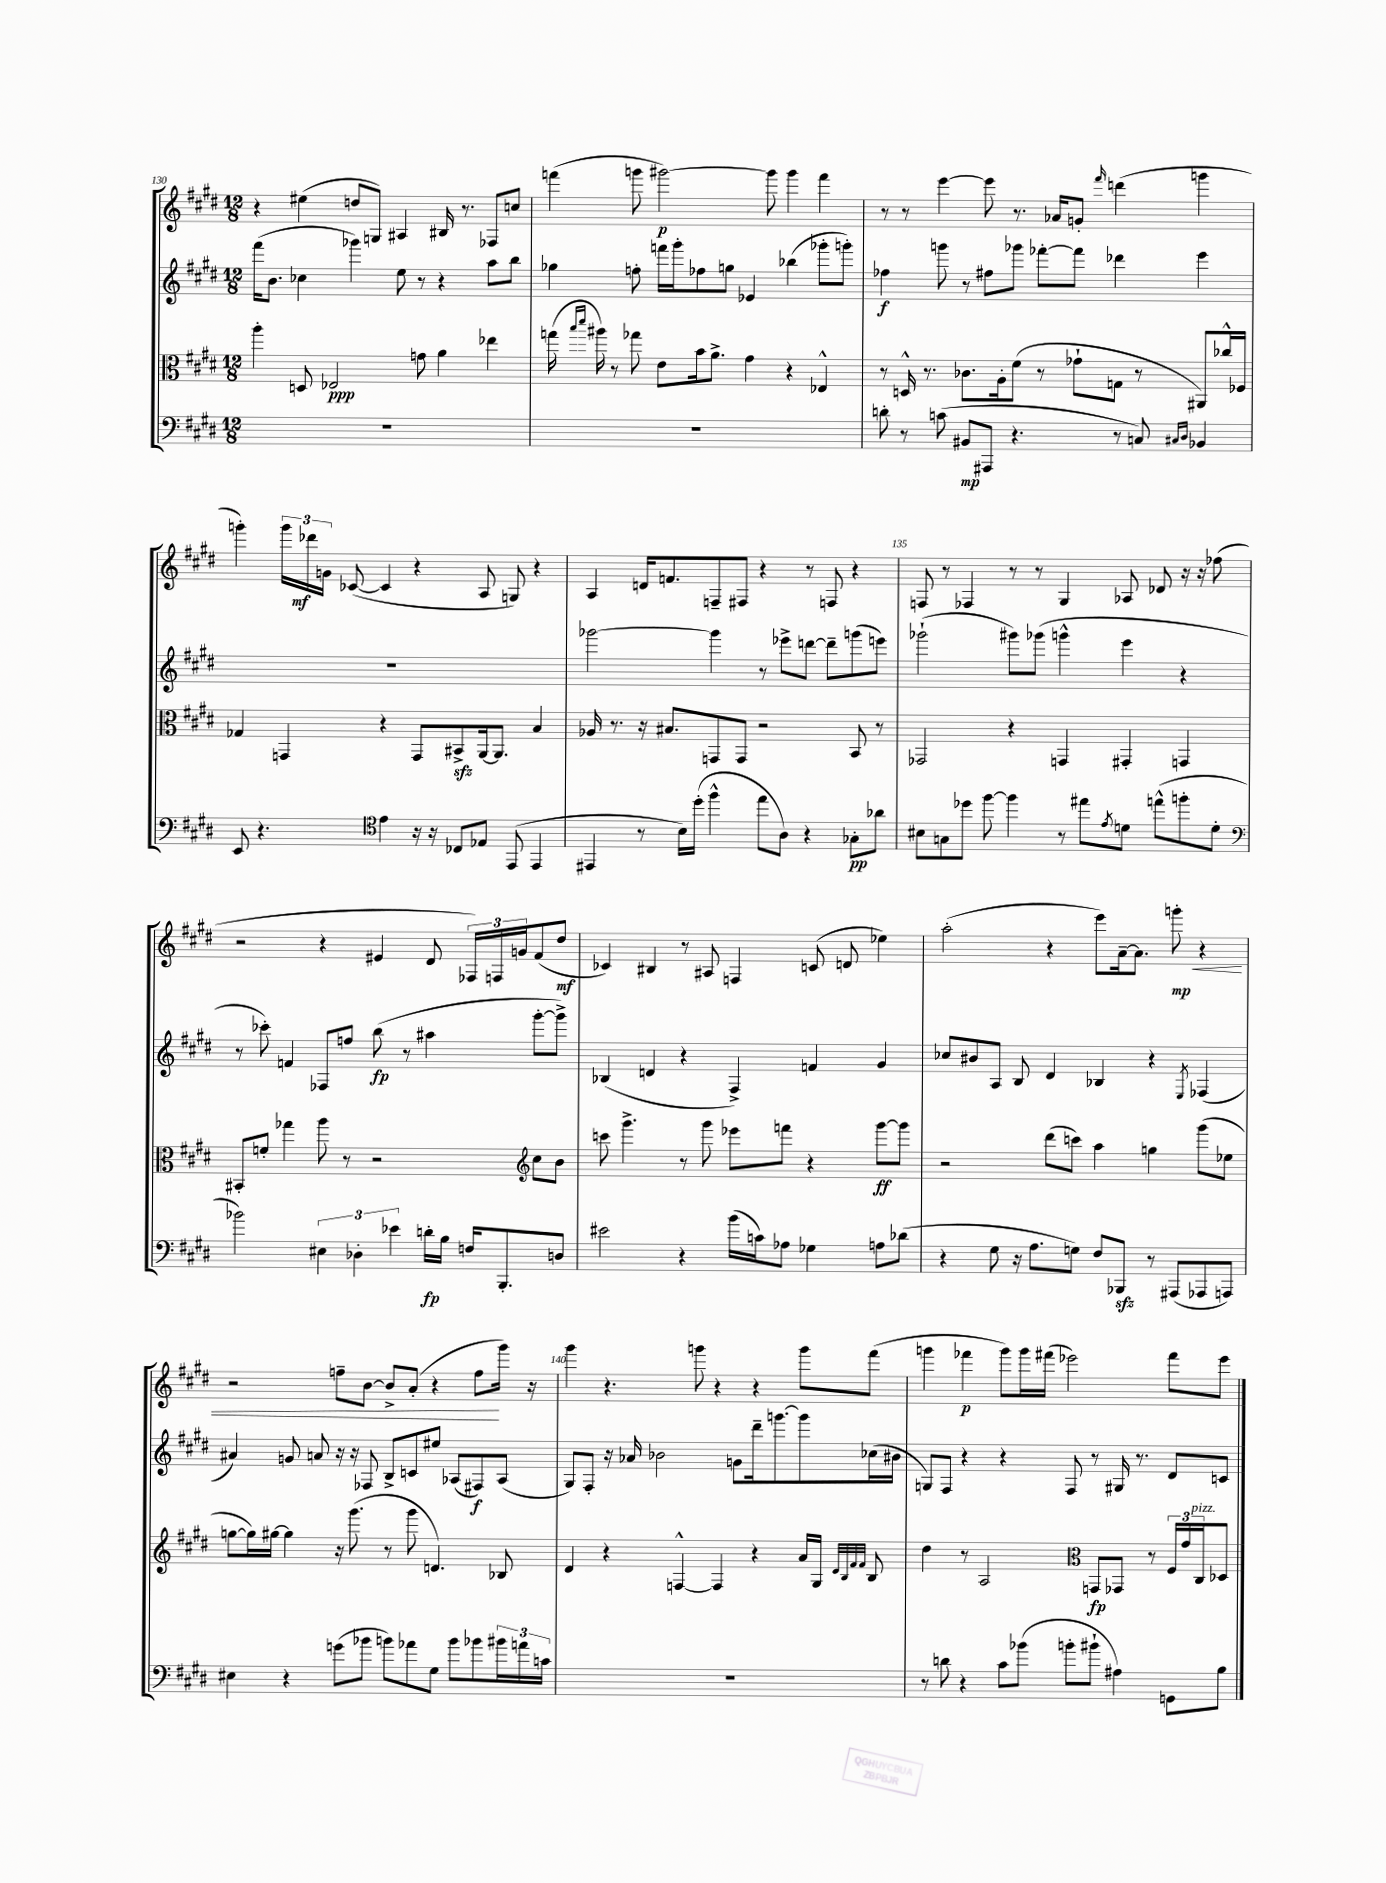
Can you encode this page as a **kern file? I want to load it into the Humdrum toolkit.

**kern	**kern	**kern	**kern
*staff4	*staff3	*staff2	*staff1
*clefF4	*clefC3	*clefG2	*clefG2
*k[f#c#g#d#]	*k[f#c#g#d#]	*k[f#c#g#d#]	*k[f#c#g#d#]
*M12/8	*M12/8	*M12/8	*M12/8
1.r	4aa'	(16fff#	4r
.	.	8.b	.
.	8D	4cc-	(4ee#
.	2E-	.	.
.	.	4ggg-)	8dd
.	.	.	8G)
.	.	8ee	4A#
.	8g	8r	.
.	4a	4r	16B#
.	.	.	8.r
.	4ee-	8aa	8F-
.	.	8bb	8cc
=	=	=	=
1.r	(16gg	4gg-	(4fff
.	16qqbb	.	.
.	16qqddd#	.	.
.	16aa#)	.	.
.	8r	.	.
.	8gg-	8ff'	8ggg
.	8e	16fff	[2ggg#)
.	.	16ggg#'	.
.	16b	8ff-	.
.	8.a^	.	.
.	.	8gg	.
.	4g#	4e-	.
.	.	.	8ggg#]
.	4r	(4bb-	4ggg#
.	4E-^^	8ggg-'	4fff
.	.	8ggg')	.
=	=	=	=
8d'	8r	4ff-	8r
8r	16D^^	.	8r
.	8.r	.	.
(8c	.	8ggg	[4eee
8BB#	8.c-	8r	.
8AAA#	.	8ff#	8eee]
.	16A'	.	.
4.r	(8f#	8ggg-	8.r
.	8r	[8fff-'	.
.	.	.	16a-
.	8g-`	8fff-]	8g'
.	.	.	16qqfff#
8r	8G	4ddd-	(4ddd
8C)	8r	.	.
16qqC#	.	.	.
16qqD#	.	.	.
4BB-	8AA#)	4eee	4ggg
.	16cc-^^	.	.
.	16F-	.	.
=	=	=	=
8EE	4G-	1.r	4ggg')
4.r	.	.	.
.	4GG	.	24ggg
.	.	.	24ddd-
.	.	.	24g
.	.	.	([8c-
*clefC4	*	*	*
4e	4r	.	4c-]
16r	8GG	.	4r
16r	.	.	.
8C-	8BB#^	.	.
8E-	[16AA	.	8A
.	8.AA]	.	.
(8EE	.	.	8G)
4EE	4B	.	4r
=	=	=	=
4EE#	16A-	[2ggg-	4A
.	8.r	.	.
8r	16r	.	16d
.	8.B#	.	8.f
16B)	.	.	.
(16dd#'	.	.	.
4ff#^^	8GG	4ggg-]	8F~
.	8GG	.	8F#
8ee	2r	8r	4r
8A)	.	8eee-^	.
4r	.	[8ddd	8r
.	.	8ddd~]	8F
8G-'	8BB	(8ggg	4r
8a-	8r	8eee)	.
=	=	=	=
8B#	2GG-	(2ggg-`	8F
8G	.	.	8r
8dd-	.	.	4F-
[8ff#	.	.	.
4ff#]	4r	8ggg#)	8r
.	.	(8ggg-	8r
8r	4GG	4ggg^^	4G#
8ee#	.	.	.
8qe	.	.	.
8d	4GG#'	4eee	8A-
(8ee^^	.	.	8d-
8ff'	4GG	4r	16r
.	.	.	16r
8d'	.	.	(8ff-
=	=	=	=
*clefF4	*	*	*
2b-)	8BB#'	8r	2r
.	8f'	8ccc-')	.
.	4gg-	4f	.
6E#	8aa	8F-	4r
.	8r	8ff	.
6D-'	.	.	.
.	2r	(8bb	4e#
6e-	.	.	.
.	.	8r	.
16d'	.	4aa#	8d#
16B	.	.	.
16F	.	.	24F-)
.	.	.	24F
8.BBB'	.	.	.
.	.	.	24g
*	*clefG2	*	*
.	8cc#	[8ggg#'	(8f#
8D	8b	8ggg#^])	8dd#
=	=	=	=
2e#	8ccc	(4B-	4c-)
.	4.ggg#^	.	.
.	.	4d	4B#
4r	8r	4r	8r
.	8ggg#	.	8A#
(16b	8eee-	4F#^)	4F
16c)	.	.	.
8A-	8fff	.	.
4G-	4r	4f	(8c
.	.	.	8d
8A	[8ggg#	4g#	4ee-)
(8d-	8ggg#]	.	.
=	=	=	=
4r	2r	8cc-	(2aa'
.	.	8b#	.
8G#	.	8A	.
16r	.	8B	.
8.A	.	.	.
.	(8ddd#	4d#	4r
8G)	8ccc)	.	.
8F#	4aa	4B-	8eee)
8BBB-	.	.	[16a~
.	.	.	8.a]
8r	4gg	4r	.
(8AAA#	.	.	8ggg'
.	.	8qE	.
8AAA-	(8ggg#	(4F-	4r
8AAA)	8ee-	.	.
=	=	=	=
4E#	[8gg	4a#)	2r
.	16gg])	.	.
.	[16gg#	.	.
4r	4gg#]	8g	.
.	.	8a	.
(8g	16r	16r	8ff~
.	(8.ggg#	16r	.
8b-	.	8F-	[8b
8b)	8r	8B^	8b^]
8a-	8ggg#	8c	(8a'
8G#	4.d)	8ee#	4r
8b	.	(8A-	.
8b-	.	8F#)	8ff
24b#	8B-	(8A-	16ggg#)
24a	.	.	.
.	.	.	16r
24c	.	.	.
=	=	=	=
1.r	4d#	8G#)	4ggg#
.	.	8F#'	.
.	4r	16r	4.r
.	.	16a-	.
.	.	2b-	.
.	[4F^^	.	.
.	.	.	8ggg
.	4F]	.	4r
.	.	8g	.
.	4r	16ddd#~	4r
.	.	[8.ggg	.
.	16a	8ggg]	8ggg
.	16G#	.	.
.	32qqd#	.	.
.	32qqB	.	.
.	32qqf#	.	.
.	32qqf#	.	.
.	8B	(16cc-	(8fff#
.	.	16b#	.
=	=	=	=
8r	4dd#	8G)	4ggg
8d	.	8F#	.
4r	8r	4r	4fff-
.	2A	.	.
8c#	.	4r	8ggg)
(8b-	.	.	16ggg
.	.	.	(16fff#
8b'	.	8F#	2eee-)
*	*clefC3	*	*
8b#`	8GG	8r	.
4A#)	8GG-	16G#	.
.	.	8.r	.
.	8r	.	.
8GG	24F#	8d#	8fff#
.	24g#	.	.
.	24C#	.	.
8B	8D-	8c	8eee-
==	==	==	==
*-	*-	*-	*-
